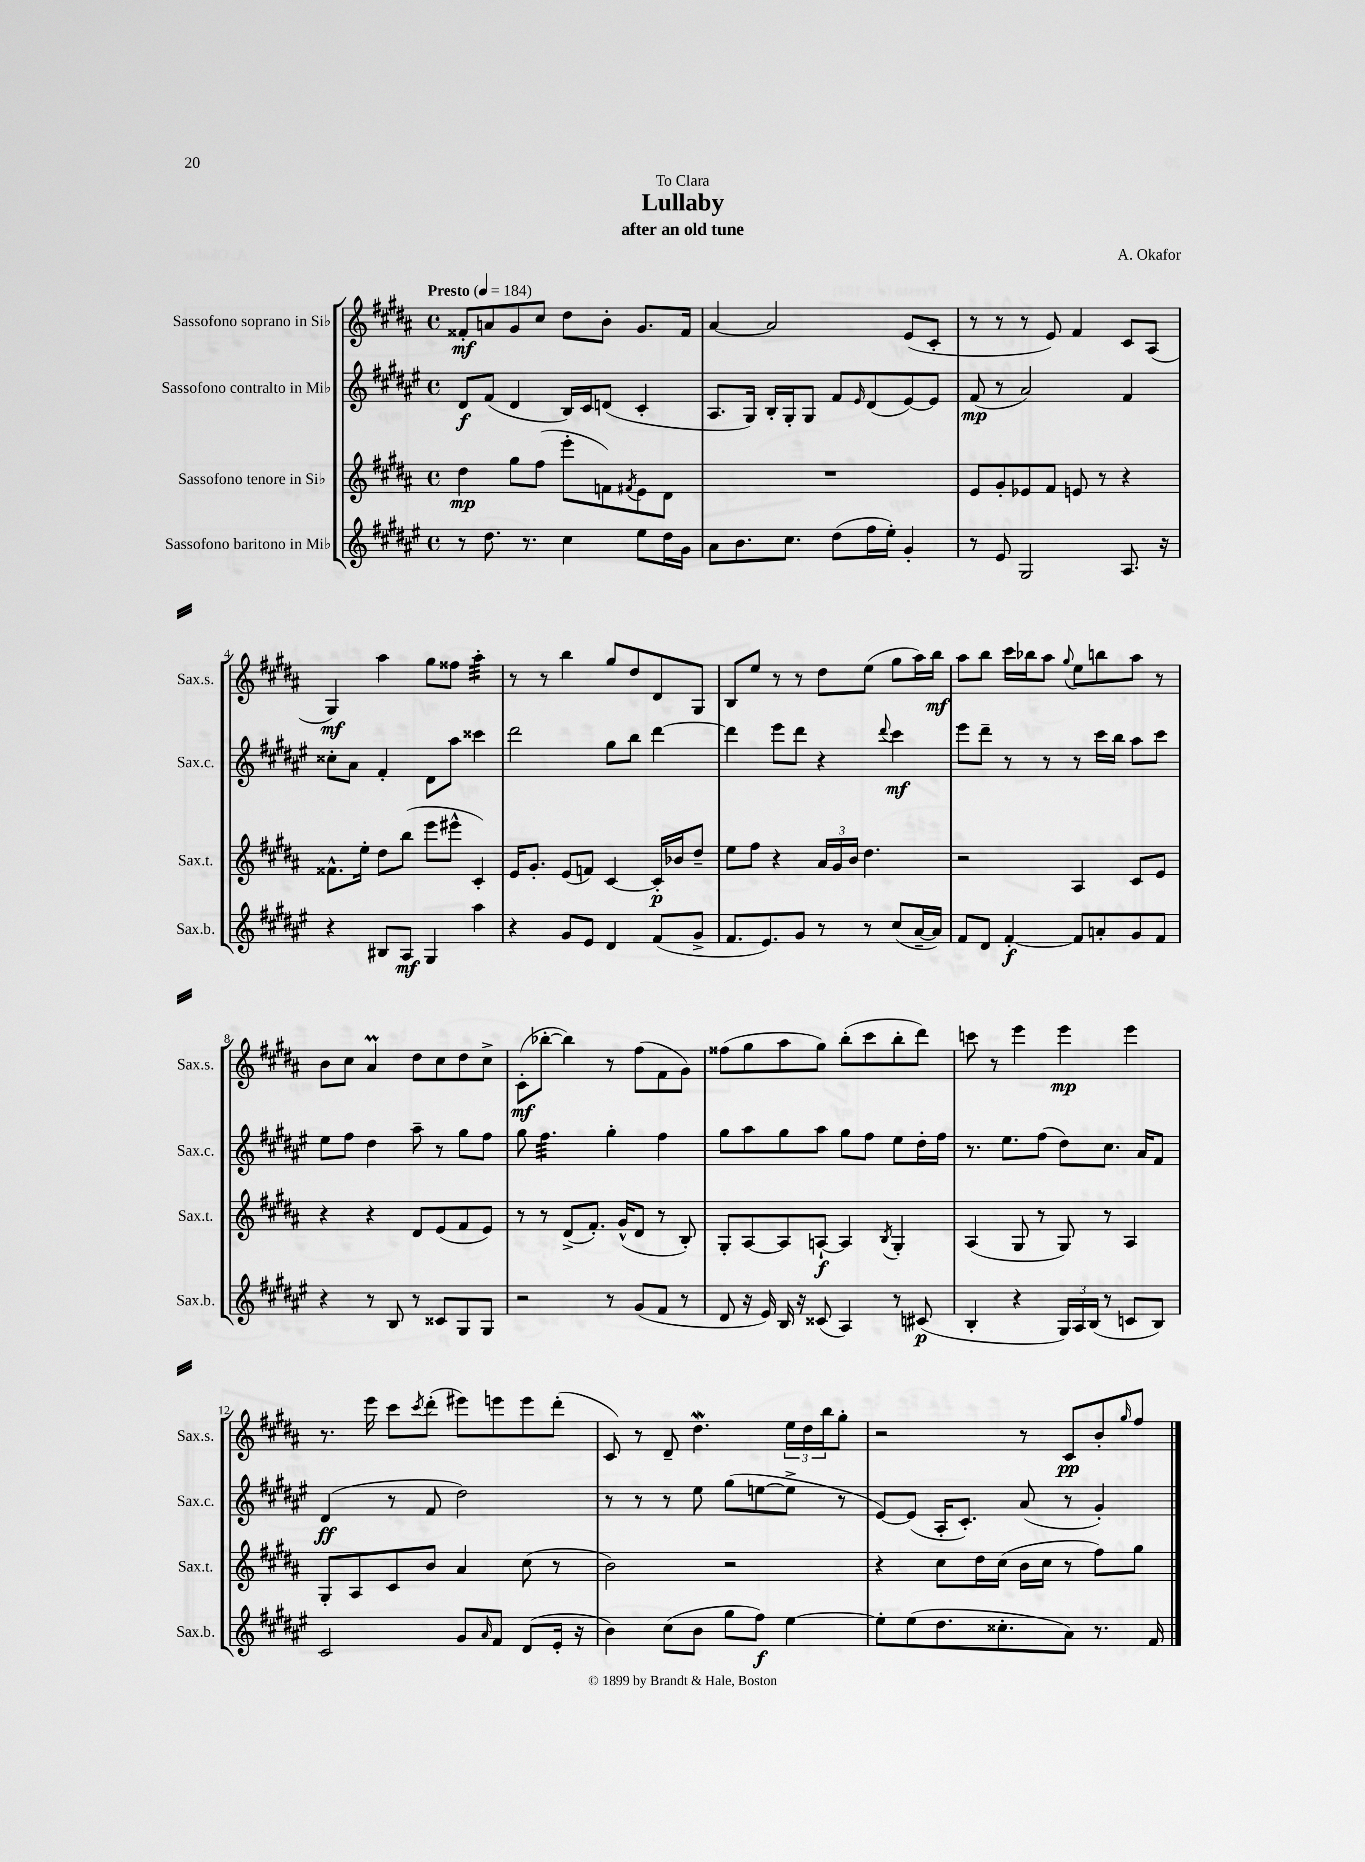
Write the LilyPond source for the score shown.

\header { title = "Lullaby" composer = "A. Okafor" subtitle = "after an old tune" dedication = "To Clara" }
<<
\new StaffGroup <<
\new Staff = "s0" \with { instrumentName = "Sassofono soprano in Sib" shortInstrumentName = "Sax.s." } {
    \clef treble \key b \major \defaultTimeSignature \time 4/4 \tempo "Presto" 4 = 184
    fisis'8-.\mf a'8 gis'8 cis''8 dis''8 b'8-. gis'8. fisis'16 |
    ais'4~ ais'2 e'8( cis'8-. |
    r8 r8 r8 e'8) fis'4 cis'8 ais8( |
    gis4\mf) ais''4 gis''8 fisis''8 ais''4:32-. |
    r8 r8 b''4 gis''8 dis''8 dis'8 gis8 |
    b8 e''8 r8 r8 dis''8 e''8( gis''8 ais''16) b''16\mf |
    ais''8 b''8 cis'''16 bes''16 ais''8 \appoggiatura { gis''8 } e''8 b''8 ais''8 r8 |
    b'8 cis''8 ais'4\prall dis''8 cis''8 dis''8 cis''8-> |
    cis'8-.\mf( bes''8~-. bes''4) r8 fis''8( fis'8 gis'8) |
    fisis''8( gis''8 ais''8 gis''8) b''8-.( cis'''8 b''8-. dis'''8) |
    c'''8 r8 e'''4 e'''4\mp e'''4 |
    r8. e'''16 cis'''8 \acciaccatura { cis'''8 } dis'''8-.( eis'''8) e'''8 e'''8 dis'''8-.( |
    cis'8) r8 dis'8-- dis''4.\mordent \tuplet 3/2 { e''16 dis''16 b''16 } gis''8-. |
    r2 r8 cis'8\pp b'8-. \grace { gis''16 } fis''8 \bar "|." |
}
\new Staff = "s1" \with { instrumentName = "Sassofono contralto in Mib" shortInstrumentName = "Sax.c." } {
    \clef treble \key fis \major \defaultTimeSignature \time 4/4
    dis'8\f fis'8( dis'4 b16) cis'16 d'8( cis'4-. |
    ais8. gis16) b16-. gis16-. gis8 fis'8 \grace { eis'16 } dis'8( eis'8~) eis'8 |
    fis'8\mp( r8 ais'2) fis'4 |
    cisis''8-. ais'8 fis'4-. dis'8 ais''8 cisis'''4 |
    dis'''2 gis''8 b''8 dis'''4~ |
    dis'''4 eis'''8 dis'''8 r4 \appoggiatura { dis'''8 } cis'''4\mf |
    eis'''8 dis'''8-- r8 r8 r8 cis'''16 b''16 ais''8 cis'''8 |
    eis''8 fis''8 dis''4 ais''8-- r8 gis''8 fis''8 |
    gis''8 fis''4.:32 gis''4-. fis''4 |
    gis''8 ais''8 gis''8 ais''8 gis''8 fis''8 eis''8 dis''16-. fis''16 |
    r8. eis''8. fis''8( dis''8) cis''8. ais'16 fis'8 |
    dis'4\ff( r8 fis'8 dis''2) |
    r8 r8 r8 eis''8 gis''8( e''8~ e''8-> r8 |
    eis'8~) eis'8( ais16-. cis'8.-.) ais'8( r8 gis'4-.) \bar "|." |
}
\new Staff = "s2" \with { instrumentName = "Sassofono tenore in Sib" shortInstrumentName = "Sax.t." } {
    \clef treble \key b \major \defaultTimeSignature \time 4/4
    dis''4\mp gis''8 fis''8( e'''8-. f'8) \acciaccatura { fis'8 } e'8 dis'8 |
    R1 |
    e'8 gis'8-. ees'8 fis'8 e'8 r8 r4 |
    fisis'8.-^ e''16-. dis''8 b''8( e'''8 eis'''8-^ cis'4-.) |
    e'16 gis'8.-. e'8( f'8) cis'4~ cis'16-.\p bes'16 dis''8-- |
    e''8 fis''8 r4 \tuplet 3/2 { ais'16 gis'16 b'16 } dis''4. |
    r2 ais4 cis'8 e'8 |
    r4 r4 dis'8 e'8( fis'8 e'8) |
    r8 r8 dis'8->( fis'8.-.) gis'16-^( dis'8 r8 b8-.) |
    gis8-. ais8~ ais8 a8~-!\f a4 \acciaccatura { b8 } gis4-. |
    ais4( gis8 r8 gis8) r8 ais4 |
    gis8-. ais8 cis'8 b'8 ais'4 cis''8( r8 |
    b'2) r2 |
    r4 cis''8 dis''16 cis''16( b'16 cis''16 r8 fis''8) gis''8 \bar "|." |
}
\new Staff = "s3" \with { instrumentName = "Sassofono baritono in Mib" shortInstrumentName = "Sax.b." } {
    \clef treble \key fis \major \defaultTimeSignature \time 4/4
    r8 dis''8. r8. cis''4 eis''8 dis''16 gis'16 |
    ais'8 b'8. cis''8. dis''8( fis''16 eis''16-.) gis'4-. |
    r8 eis'8 gis2 ais8. r16 |
    r4 bis8 ais8\mf gis4 ais''4 |
    r4 gis'8 eis'8 dis'4 fis'8( gis'8-> |
    fis'8. eis'8.) gis'8 r8 r8 cis''8( ais'16~-- ais'16) |
    fis'8 dis'8 fis'4~-.\f fis'8 a'8-. gis'8 fis'8 |
    r4 r8 b8 r8 cisis'8 gis8 gis8 |
    r2 r8 gis'8( fis'8 r8 |
    dis'8 r16 eis'16) b16 r16 cisis'8( ais4) r8 cis'8\p( |
    b4-. r4 \tuplet 3/2 { gis16) ais16 b16( } r8 c'8 b8) |
    cis'2 gis'8 \grace { ais'16 } fis'8 dis'8( eis'16-. r16 |
    b'4) cis''8( b'8 gis''8 fis''8\f) eis''4~ |
    eis''8-. eis''8( dis''8. cisis''8.-. ais'8) r8. fis'16 \bar "|." |
}
>>
>>
